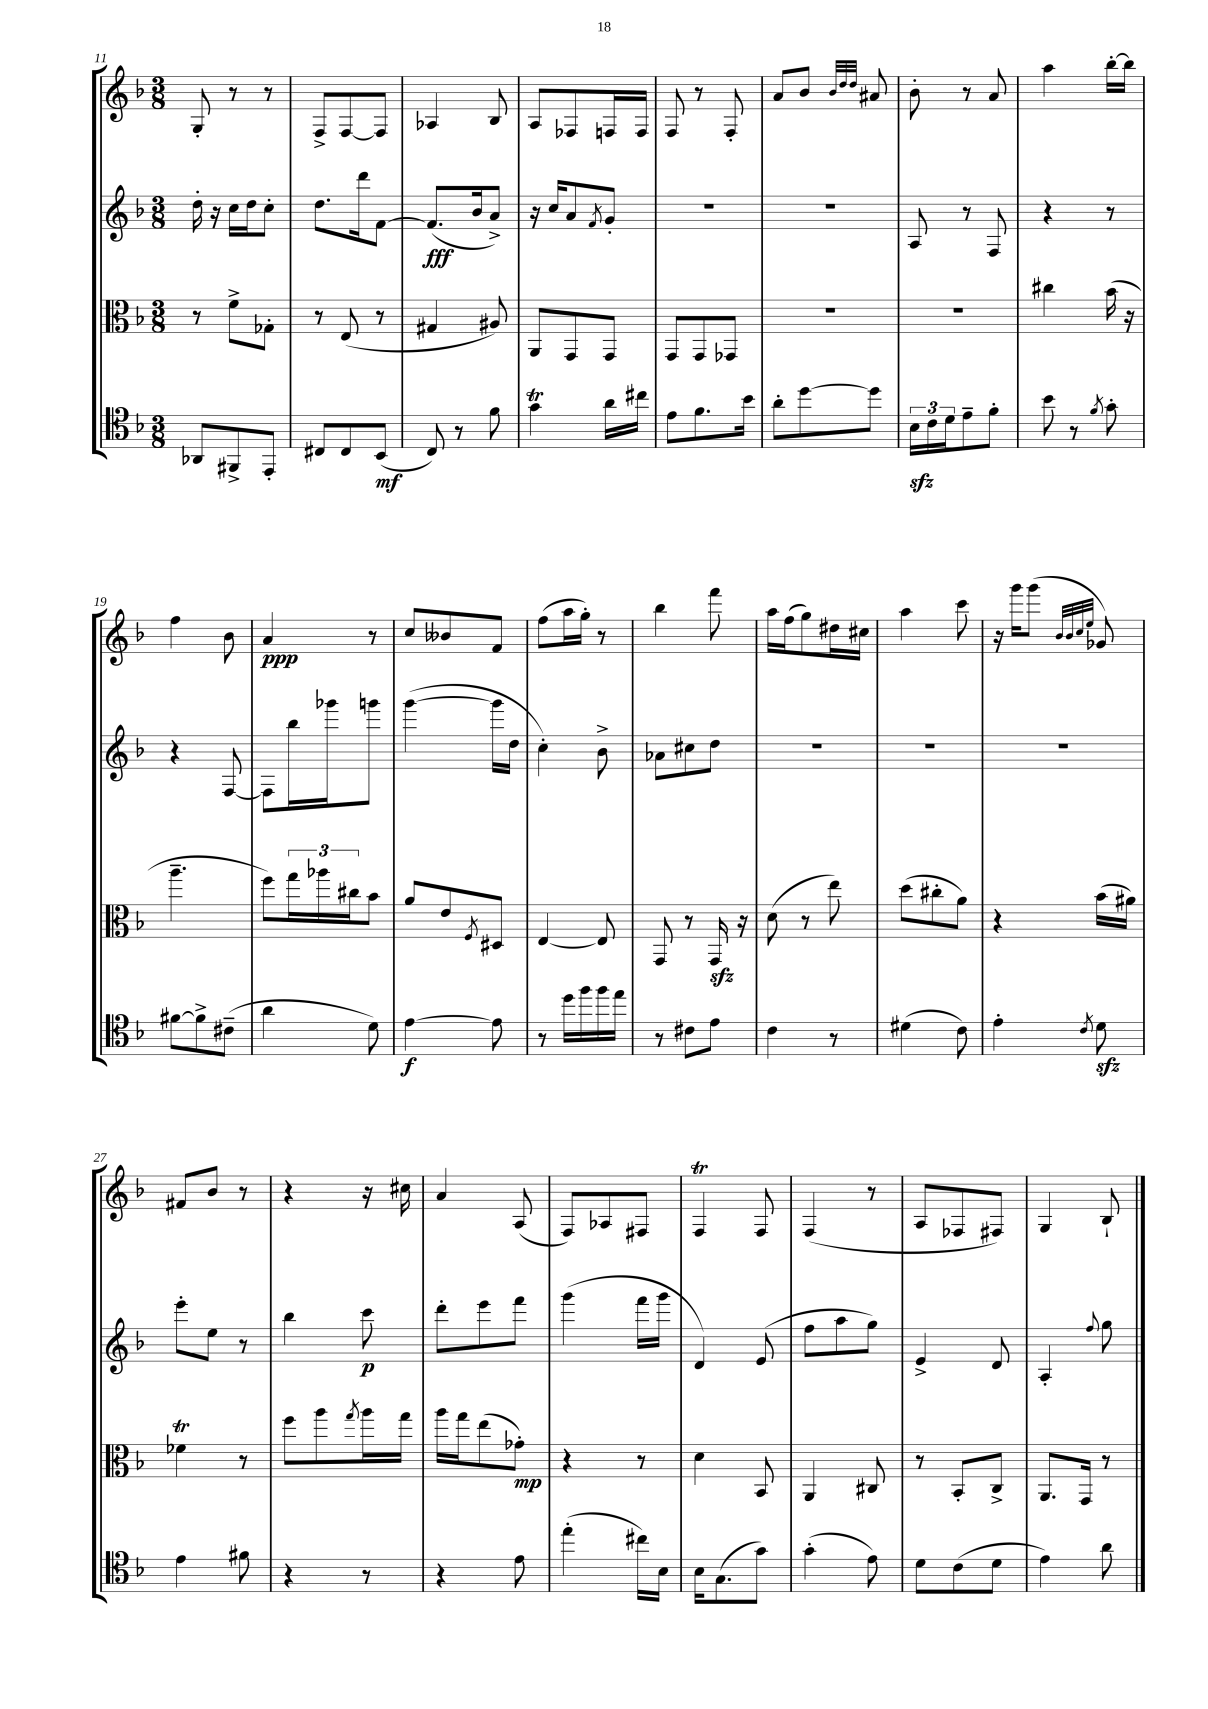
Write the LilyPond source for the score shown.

<<
\new StaffGroup <<
\new Staff = "s0" {
    \clef treble \key f \major \numericTimeSignature \time 3/8
    g8-. r8 r8 |
    f8-> f8~ f8 |
    aes4 bes8 |
    a8 fes8 f16 f16 |
    f8 r8 f8-. |
    a'8 bes'8 \grace { bes'32 d''32 d''32 } ais'8 |
    bes'8-. r8 a'8 |
    a''4 bes''16~-. bes''16 |
    f''4 bes'8 |
    a'4\ppp r8 |
    c''8 beses'8 f'8 |
    f''8( a''16 g''16-.) r8 |
    bes''4 f'''8 |
    a''16 f''16( g''8) dis''16 cis''16 |
    a''4 c'''8 |
    r16 g'''16 g'''8( \grace { bes'32 bes'32 c''32 e''32 } ges'8) |
    fis'8 bes'8 r8 |
    r4 r16 cis''16 |
    a'4 a8( |
    f8) aes8 fis8 |
    f4\trill f8 |
    f4( r8 |
    a8 fes8 fis8) |
    g4 bes8-! \bar "|." |
}
\new Staff = "s1" {
    \clef treble \key f \major \numericTimeSignature \time 3/8
    d''16-. r16 c''16 d''16 c''8-. |
    d''8. d'''16 f'8~ |
    f'8.\fff( bes'16 a'8->) |
    r16 c''16 a'8 \acciaccatura { f'8 } g'8-. |
    R4. |
    R4. |
    a8 r8 f8 |
    r4 r8 |
    r4 f8~ |
    f8 bes''16 ges'''16 g'''8 |
    g'''4~( g'''16 d''16 |
    c''4-.) bes'8-> |
    aes'8 cis''8 d''8 |
    R4. |
    R4. |
    R4. |
    e'''8-. e''8 r8 |
    bes''4 c'''8\p |
    d'''8-. e'''8 f'''8 |
    g'''4( f'''16 g'''16 |
    d'4) e'8( |
    f''8 a''8 g''8) |
    e'4-> d'8 |
    a4-. \appoggiatura { f''8 } g''8 \bar "|." |
}
\new Staff = "s2" {
    \clef alto \key f \major \numericTimeSignature \time 3/8
    r8 f'8-> ges8-. |
    r8 e8( r8 |
    gis4 ais8) |
    a,8 g,8 g,8 |
    g,8 g,8 ges,8 |
    R4. |
    R4. |
    cis''4 bes'16( r16 |
    a''4.-- |
    f''8) \tuplet 3/2 { g''16 aes''16 cis''16 } bes'8 |
    a'8 e'8 \acciaccatura { f8 } dis8 |
    e4~ e8 |
    g,8 r8 g,16\sfz r16 |
    d'8( r8 e''8) |
    d''8( cis''8-. a'8) |
    r4 bes'16( ais'16) |
    fes'4\trill r8 |
    f''8 a''8 \acciaccatura { g''8 } a''16 g''16 |
    a''16 g''16 e''8( ges'8-.\mp) |
    r4 r8 |
    d'4 bes,8 |
    a,4 cis8 |
    r8 bes,8-. c8-> |
    a,8. g,16 r8 \bar "|." |
}
\new Staff = "s3" {
    \clef tenor \key f \major \numericTimeSignature \time 3/8
    aes,8 fis,8-> e,8-. |
    cis8 cis8 bes,8\mf( |
    c8) r8 f'8 |
    g'4\trill a'16 cis''16 |
    e'8 f'8. bes'16 |
    a'8-. d''8~ d''8 |
    \tuplet 3/2 { bes16\sfz c'16 d'16 } e'8-- f'8-. |
    bes'8 r8 \acciaccatura { f'8 } g'8-. |
    fis'8~ fis'8-> cis'8--( |
    a'4 d'8) |
    e'4~\f e'8 |
    r8 d''16 f''16 f''16 e''16 |
    r8 cis'8 e'8 |
    c'4 r8 |
    dis'4( c'8) |
    e'4-. \acciaccatura { c'8 } d'8\sfz |
    e'4 fis'8 |
    r4 r8 |
    r4 e'8 |
    e''4-.( cis''16) bes16 |
    bes16 g8.( g'8) |
    g'4-.( e'8) |
    d'8 c'8( d'8 |
    e'4) a'8 \bar "|." |
}
>>
>>
\layout { \context { \Score currentBarNumber = #11 } }
